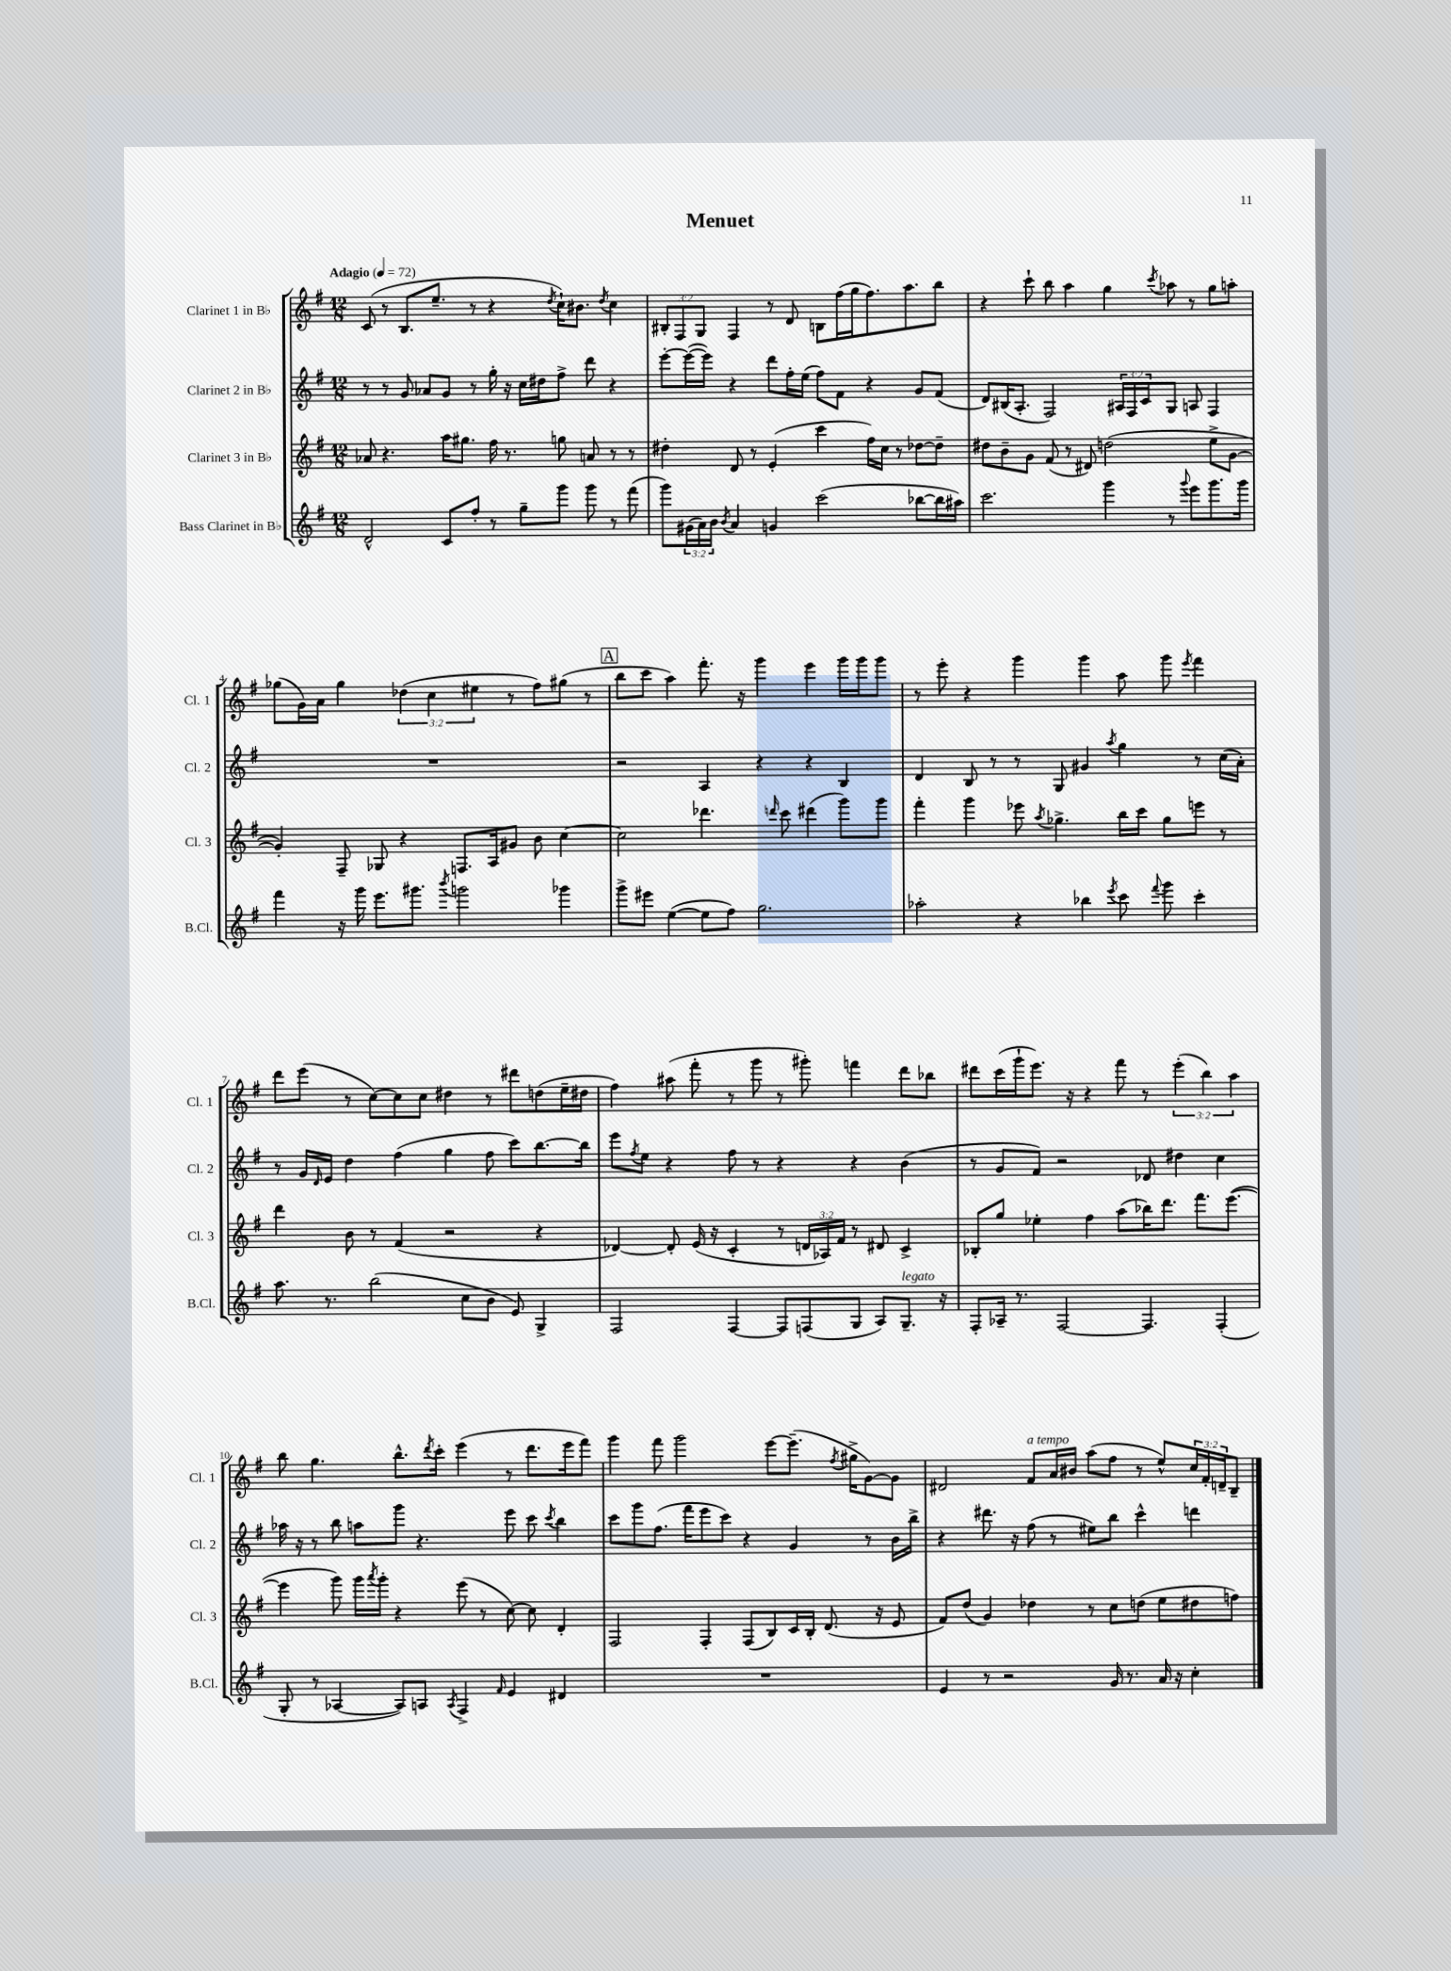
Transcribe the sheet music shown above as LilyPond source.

\header { title = "Menuet" }
<<
\new StaffGroup <<
\new Staff = "s0" \with { instrumentName = "Clarinet 1 in Bb" shortInstrumentName = "Cl. 1" } {
    \clef treble \key g \major \numericTimeSignature \time 12/8 \override Staff.TupletNumber.text = #tuplet-number::calc-fraction-text \tempo "Adagio" 4 = 72
    c'8( r8 b8. e''8.-- r8 r4 \acciaccatura { d''8 } c''16-!) bis'8. \acciaccatura { d''8 } c''4 |
    \tuplet 3/2 { bis8-. fis8 g8 } fis4 r8 d'8 b8 fis''16( g''16 fis''8.) a''8. b''8 |
    r4 c'''8-! b''8 a''4 g''4 \acciaccatura { c'''8 } aes''8 r8 g''8 a''8-. |
    ges''8( g'16) a'16 ges''4 \tuplet 3/2 { des''4( c''4 eis''4 } r8 fis''8) gis''8( r8 |
    \mark \markup { \box "A" } b''8 c'''8 a''4) fis'''8.-. r16 g'''4 e'''4 g'''16 g'''16 g'''8 |
    r8 e'''8-. r4 g'''4 g'''4 a''8 g'''8 \acciaccatura { e'''8 } fis'''4 |
    d'''8 e'''8( r8 c''8~) c''8 c''8 dis''4 r8 dis'''8 d''8( e''16-- dis''16 |
    fis''4) ais''8( fis'''8-. r8 g'''8 r8 gis'''8-.) f'''4 d'''8 bes''8 |
    dis'''8 c'''16( g'''16-! e'''8.) r16 r4 fis'''8 r8 \tuplet 3/2 { e'''4-.( b''4) a''4 } |
    b''8 g''4. b''8.-^ \acciaccatura { d'''8 } c'''16-. e'''4( r8 d'''8. e'''16 fis'''8) |
    g'''4 fis'''8 g'''2 e'''8~ e'''8.--( \acciaccatura { fis''8 } gis''16-> g'8~) g'8 |
    dis'2 fis'8^\markup { \italic "a tempo" } a'16 bis'16 a''8( fis''8 r8 e''8-^) \tuplet 3/2 { c''16 fis'16-. d'16-- } b8-- \bar "|." |
}
\new Staff = "s1" \with { instrumentName = "Clarinet 2 in Bb" shortInstrumentName = "Cl. 2" } {
    \clef treble \key g \major \numericTimeSignature \time 12/8 \override Staff.TupletNumber.text = #tuplet-number::calc-fraction-text
    r8 r8 g'8 aes'8 g'8 r8 g''16-. r16 c''16 dis''16 fis''8-> d'''8 r4 |
    e'''8~-. e'''16~( e'''16) r4 d'''8 fis''16-. e''16( fis''8) fis'8 r4 g'8 fis'8( |
    d'8) bis16( a8.-. fis2) \tuplet 3/2 { ais16 fis16 c'16 } g8 a8 fis4 |
    R1. |
    \mark \markup { \box "A" } r2 a4 r4 r4 b4 |
    d'4 b8 r8 r8 g8 gis'4 \acciaccatura { a''8 } g''4 r8 c''16( a'16-.) |
    r8 g'16 \grace { d'16 } e'16 d''4 fis''4( g''4 fis''8 c'''8) b''8.~ b''16 |
    e'''8 \acciaccatura { fis''8 } e''8 r4 fis''8 r8 r4 r4 b'4( |
    r8 g'8 fis'8) r2 des'8 dis''4 c''4 |
    aes''16 r16 r8 b''8 a''8 g'''8 r4. e'''8 c'''8 \acciaccatura { c'''8 } b''4 |
    c'''8 g'''8 fis''8.( fis'''16 e'''8 c'''8) r4 g'4 r8 b'16 b''16-> |
    r4 dis'''8. r16 fis''8( r8 eis''8) b''8 c'''4-^ d'''4 \bar "|." |
}
\new Staff = "s2" \with { instrumentName = "Clarinet 3 in Bb" shortInstrumentName = "Cl. 3" } {
    \clef treble \key g \major \numericTimeSignature \time 12/8 \override Staff.TupletNumber.text = #tuplet-number::calc-fraction-text
    aes'8 r4. a''16 gis''8. fis''16 r8. g''8 a'8 r8 r8 |
    dis''4-. d'8 r8 e'4-.( c'''4 fis''16) c''16 r8 des''8~ des''8-- |
    dis''8 b'8-- g'8 fis'8( r8 dis'8) d''2( e''8-> g'8~ |
    g'4-.) fis8-- ges8 r4 f8. a16 gis'8 b'8 c''4~ |
    \mark \markup { \box "A" } c''2 des'''4. \grace { d'''16 } c'''8 dis'''4( g'''8) g'''8 |
    fis'''4-. g'''4 ees'''8 \acciaccatura { a''8 } ges''4.-> b''16 c'''16 ges''8 e'''8 r8 |
    d'''4 b'8 r8 fis'4( r2 r4 |
    des'4~) des'8-. e'16( r16 c'4-. r8 \tuplet 3/2 { d'16 aes16) fis'16 } r8 dis'8 c'4-> |
    bes8-. g''8 ees''4-. fis''4 a''8( bes''16) d'''8. fis'''8. e'''8.~( |
    e'''4 g'''8) g'''16 \acciaccatura { a'''8 } g'''16-. r4 e'''8( r8 c''8~) c''8 d'4-. |
    fis2 fis4-. fis8( b8) c'16 b16-. d'8.( r16 e'8 |
    fis'8) d''8( g'4) des''4 r8 c''8 d''8( e''8 dis''8 f''8) \bar "|." |
}
\new Staff = "s3" \with { instrumentName = "Bass Clarinet in Bb" shortInstrumentName = "B.Cl." } {
    \clef treble \key g \major \numericTimeSignature \time 12/8 \override Staff.TupletNumber.text = #tuplet-number::calc-fraction-text
    d'2-^ c'8 fis''8-. r8 g''8-- g'''8 g'''8 r8 fis'''8( |
    g'''8) \tuplet 3/2 { gis'16( a'16) b'16 } \acciaccatura { b'8 } a'4 g'4 c'''2( bes''8~ bes''16 ais''16) |
    c'''2. g'''4 r8 \appoggiatura { g'''8 } e'''8 g'''8. g'''16 |
    fis'''4 r16 g'''16 e'''8. gis'''8. \acciaccatura { b'''8 } g'''2 ges'''4 |
    \mark \markup { \box "A" } g'''8-> eis'''8 e''4~( e''8 fis''8) g''2. |
    aes''2-. r4 bes''4 \acciaccatura { e'''8 } c'''8 \appoggiatura { fis'''8 } g'''8 c'''4-. |
    a''8. r8. b''2( c''8 b'8 e'8) g4-> |
    fis2 fis4~ fis8 f8( g8 a8) g8.--^\markup { \italic "legato" } r16 |
    fis8-. aes16-- r8. fis2~ fis4. fis4-.( |
    g8-. r8 aes4~ aes8) a8 \acciaccatura { a8 } fis4-> \grace { fis'16 } e'4 dis'4 |
    R1. |
    e'4 r8 r2 g'16 r8. a'16 r16 c''4-. \bar "|." |
}
>>
>>
